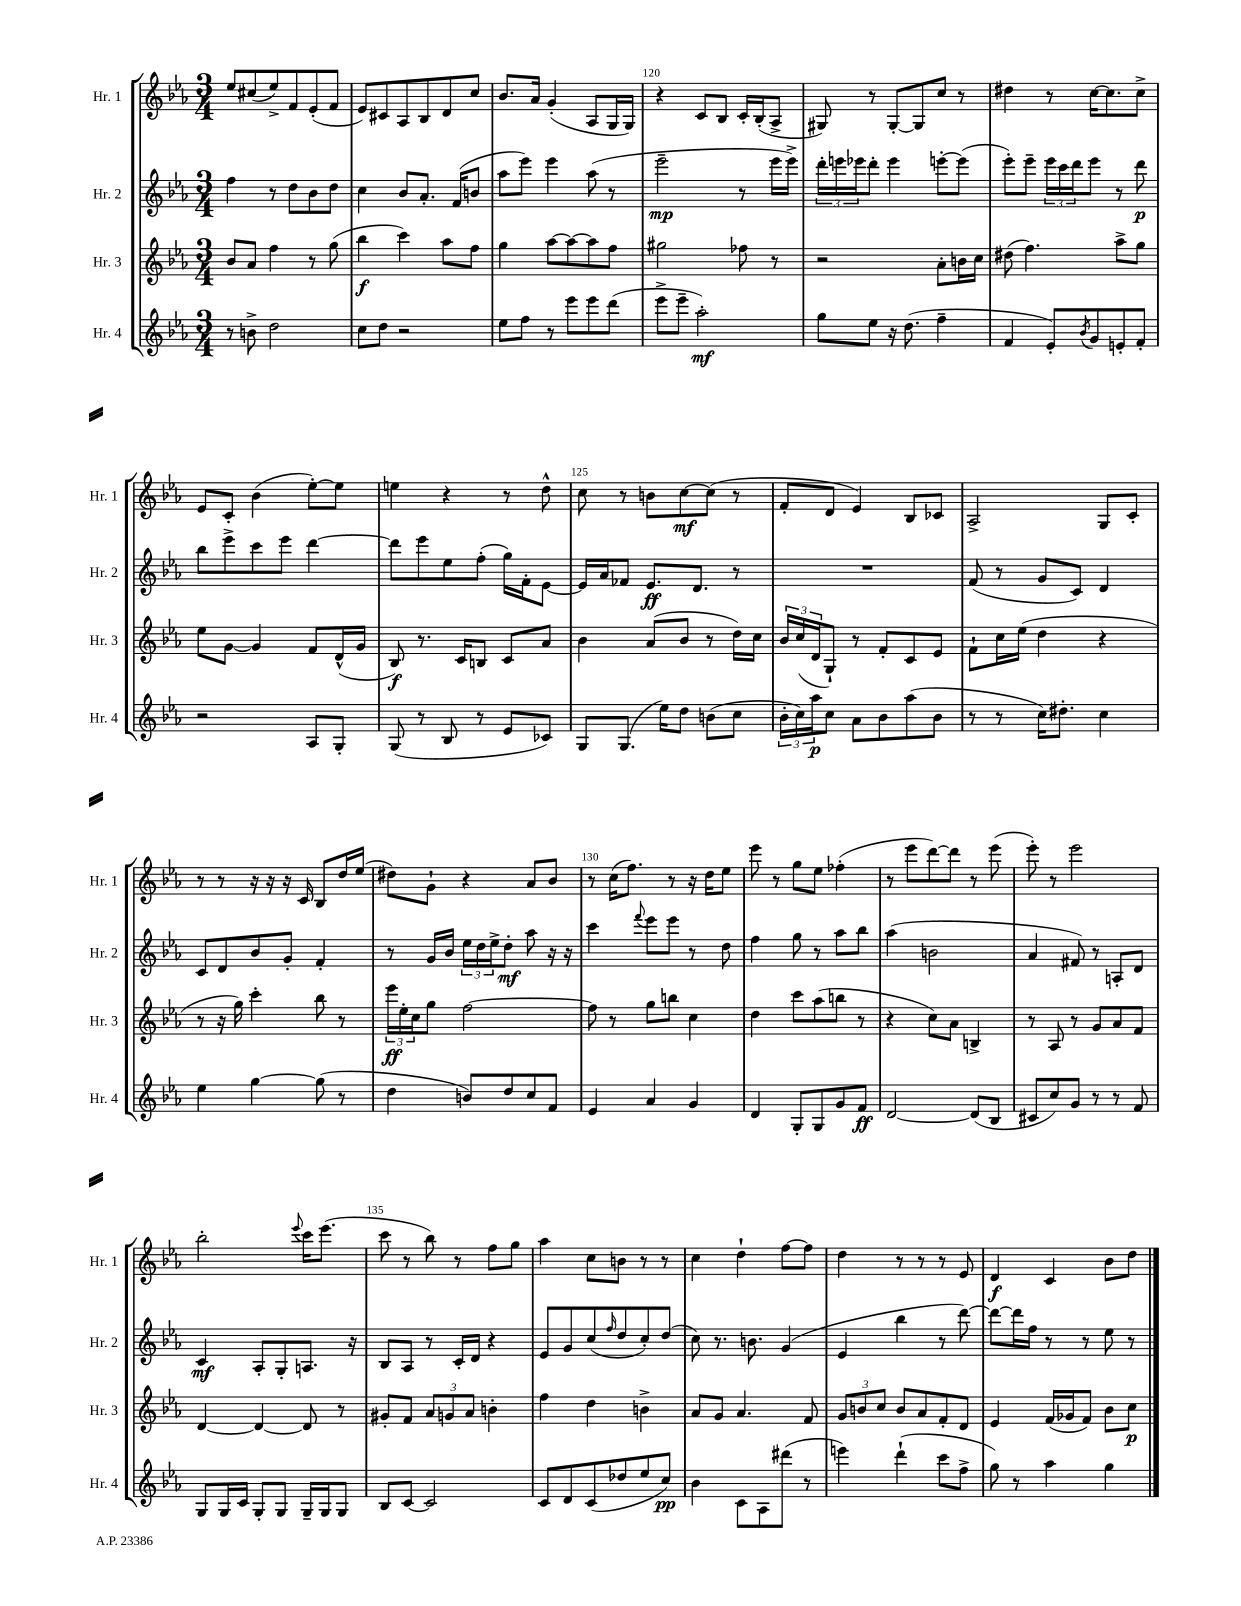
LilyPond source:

<<
\new StaffGroup <<
\new Staff = "s0" \with { instrumentName = "Hr. 1" shortInstrumentName = "Hr. 1" } {
    \clef treble \key ees \major \numericTimeSignature \time 3/4
    ees''8 cis''8( ees''8->) f'8 ees'8-.( f'8 |
    ees'8) cis'8 aes8 bes8 d'8 c''8 |
    bes'8. aes'16 g'4-.( aes8 g16 g16) |
    r4 c'8 bes8 c'16-. bes16-.( aes8-> |
    gis8) r8 gis8~-. gis8 c''8 r8 |
    dis''4 r8 c''16~ c''8. c''8-> |
    ees'8 c'8-. bes'4( ees''8~-.) ees''8 |
    e''4 r4 r8 d''8-^ |
    c''8 r8 b'8 c''8~\mf c''8( r8 |
    f'8-. d'8 ees'4) bes8 ces'8 |
    aes2-> g8 c'8-. |
    r8 r8 r16 r16 r16 c'16 bes8 d''16 ees''16( |
    dis''8) g'8-! r4 aes'8 bes'8 |
    r8 c''16( f''8.) r8 r16 d''16 ees''8 |
    ees'''8 r8 g''8 ees''8 fes''4-.( |
    r8 ees'''8 d'''8~) d'''8 r8 ees'''8( |
    ees'''8-.) r8 ees'''2 |
    bes''2-. \appoggiatura { ees'''8 } c'''16 ees'''8.( |
    c'''8 r8 bes''8) r8 f''8 g''8 |
    aes''4 c''8 b'8 r8 r8 |
    c''4 d''4-! f''8~ f''8 |
    d''4 r8 r8 r8 ees'8 |
    d'4\f c'4 bes'8 d''8 \bar "|." |
}
\new Staff = "s1" \with { instrumentName = "Hr. 2" shortInstrumentName = "Hr. 2" } {
    \clef treble \key ees \major \numericTimeSignature \time 3/4
    f''4 r8 d''8 bes'8 d''8 |
    c''4 bes'8 aes'8.-. f'16( b'8 |
    aes''8 ees'''8) ees'''4 aes''8( r8 |
    ees'''2--\mp r8 ees'''16 ees'''16->) |
    \tuplet 3/2 { d'''16-. e'''16 ees'''16 } d'''8-. ees'''4 e'''8~-. e'''8( |
    ees'''8-.) ees'''8-- \tuplet 3/2 { ees'''16 c'''16 d'''16 } ees'''8 r8 d'''8\p |
    bes''8 ees'''8-> c'''8 ees'''8 d'''4~ |
    d'''8 ees'''8 ees''8 f''8-.( g''16) f'16-. ees'8~ |
    ees'16 aes'16 fes'8 ees'8.\ff d'8. r8 |
    R2. |
    f'8( r8 g'8 c'8) d'4 |
    c'8 d'8 bes'8 g'8-. f'4-. |
    r8 g'16 bes'16 \tuplet 3/2 { ees''16 d''16 ees''16-> } d''8-.\mf aes''8 r16 r16 |
    c'''4 \appoggiatura { f'''8 } ees'''8 ees'''8 r8 d''8 |
    f''4 g''8 r8 aes''8 bes''8 |
    aes''4( b'2 |
    aes'4 fis'8) r8 a8-. d'8 |
    c'4\mf aes8-. g8-. a8. r16 |
    bes8 aes8 r8 c'16-. d'16 r4 |
    ees'8 g'8 c''8( \grace { f''16 } d''8 c''8-.) d''8( |
    c''8) r8. b'8. g'4( |
    ees'4 bes''4 r8 d'''8~) |
    d'''8~ d'''16 f''16 r8 r8 ees''8 r8 \bar "|." |
}
\new Staff = "s2" \with { instrumentName = "Hr. 3" shortInstrumentName = "Hr. 3" } {
    \clef treble \key ees \major \numericTimeSignature \time 3/4
    bes'8 aes'8 f''4 r8 g''8( |
    bes''4\f c'''4) aes''8 f''8 |
    g''4 aes''8~ aes''8~ aes''8 f''8 |
    gis''2 fes''8 r8 |
    r2 aes'8-. b'16 c''16 |
    dis''8( f''4.) aes''8-> g''8 |
    ees''8 g'8~ g'4 f'8 d'16-^( g'16 |
    bes8\f) r8. c'16 b8 c'8 aes'8 |
    bes'4 aes'8( bes'8 r8 d''16) c''16 |
    \tuplet 3/2 { bes'16 c''16( d'16 } g8-!) r8 f'8-. c'8 ees'8 |
    f'8-! c''16 ees''16( d''4 r4 |
    r8 r16 g''16) c'''4-. bes''8 r8 |
    \tuplet 3/2 { ees'''16\ff ees''16-. c''16 } g''8 f''2~ |
    f''8 r8 g''8 b''8 c''4 |
    d''4 c'''8 aes''8( b''8 r8 |
    r4 c''8) aes'8 b4-> |
    r8 aes8 r8 g'8 aes'8 f'8 |
    d'4~ d'4~ d'8 r8 |
    gis'8-. f'8 \tuplet 3/2 { aes'8 g'8 aes'8 } b'4-. |
    f''4 d''4 b'4-> |
    aes'8 g'8 aes'4. f'8 |
    \tuplet 3/2 { g'8 b'8 c''8 } b'8 aes'8 f'8-. d'8 |
    ees'4 f'16( ges'16 f'8) bes'8 c''8\p \bar "|." |
}
\new Staff = "s3" \with { instrumentName = "Hr. 4" shortInstrumentName = "Hr. 4" } {
    \clef treble \key ees \major \numericTimeSignature \time 3/4
    r8 b'8-> d''2 |
    c''8 d''8 r2 |
    ees''8 f''8 r8 ees'''8 ees'''8 d'''8( |
    ees'''8-> ees'''8-- aes''2-.\mf) |
    g''8 ees''8 r16 d''8.( f''4-- |
    f'4 ees'8-.) \acciaccatura { bes'8 } g'8 e'8-. f'8-. |
    r2 aes8 g8-. |
    g8( r8 bes8 r8 ees'8 ces'8) |
    g8 g8.( ees''16) d''8 b'8( c''8 |
    \tuplet 3/2 { bes'16-. c''16) aes''16\p } c''8 aes'8 bes'8 aes''8( bes'8 |
    r8 r8 c''16) dis''8.-. c''4 |
    ees''4 g''4~ g''8( r8 |
    d''4 b'8) d''8 c''8 f'8 |
    ees'4 aes'4 g'4 |
    d'4 g8-. g8 g'8 f'8\ff |
    d'2~ d'8( bes8 |
    cis'8 c''8) g'8 r8 r8 f'8 |
    g8 g16 c'16 g8-. g8 g16-- g16 g8 |
    bes8 c'8~ c'2 |
    c'8 d'8 c'8( des''8 ees''8 c''8\pp) |
    bes'4 c'8 aes8 dis'''8( r8 |
    e'''4) d'''4-!( c'''8 f''8-> |
    g''8) r8 aes''4 g''4 \bar "|." |
}
>>
>>
\layout { \context { \Score currentBarNumber = #117 \override BarNumber.break-visibility = ##(#f #t #t) barNumberVisibility = #(every-nth-bar-number-visible 5) } }
